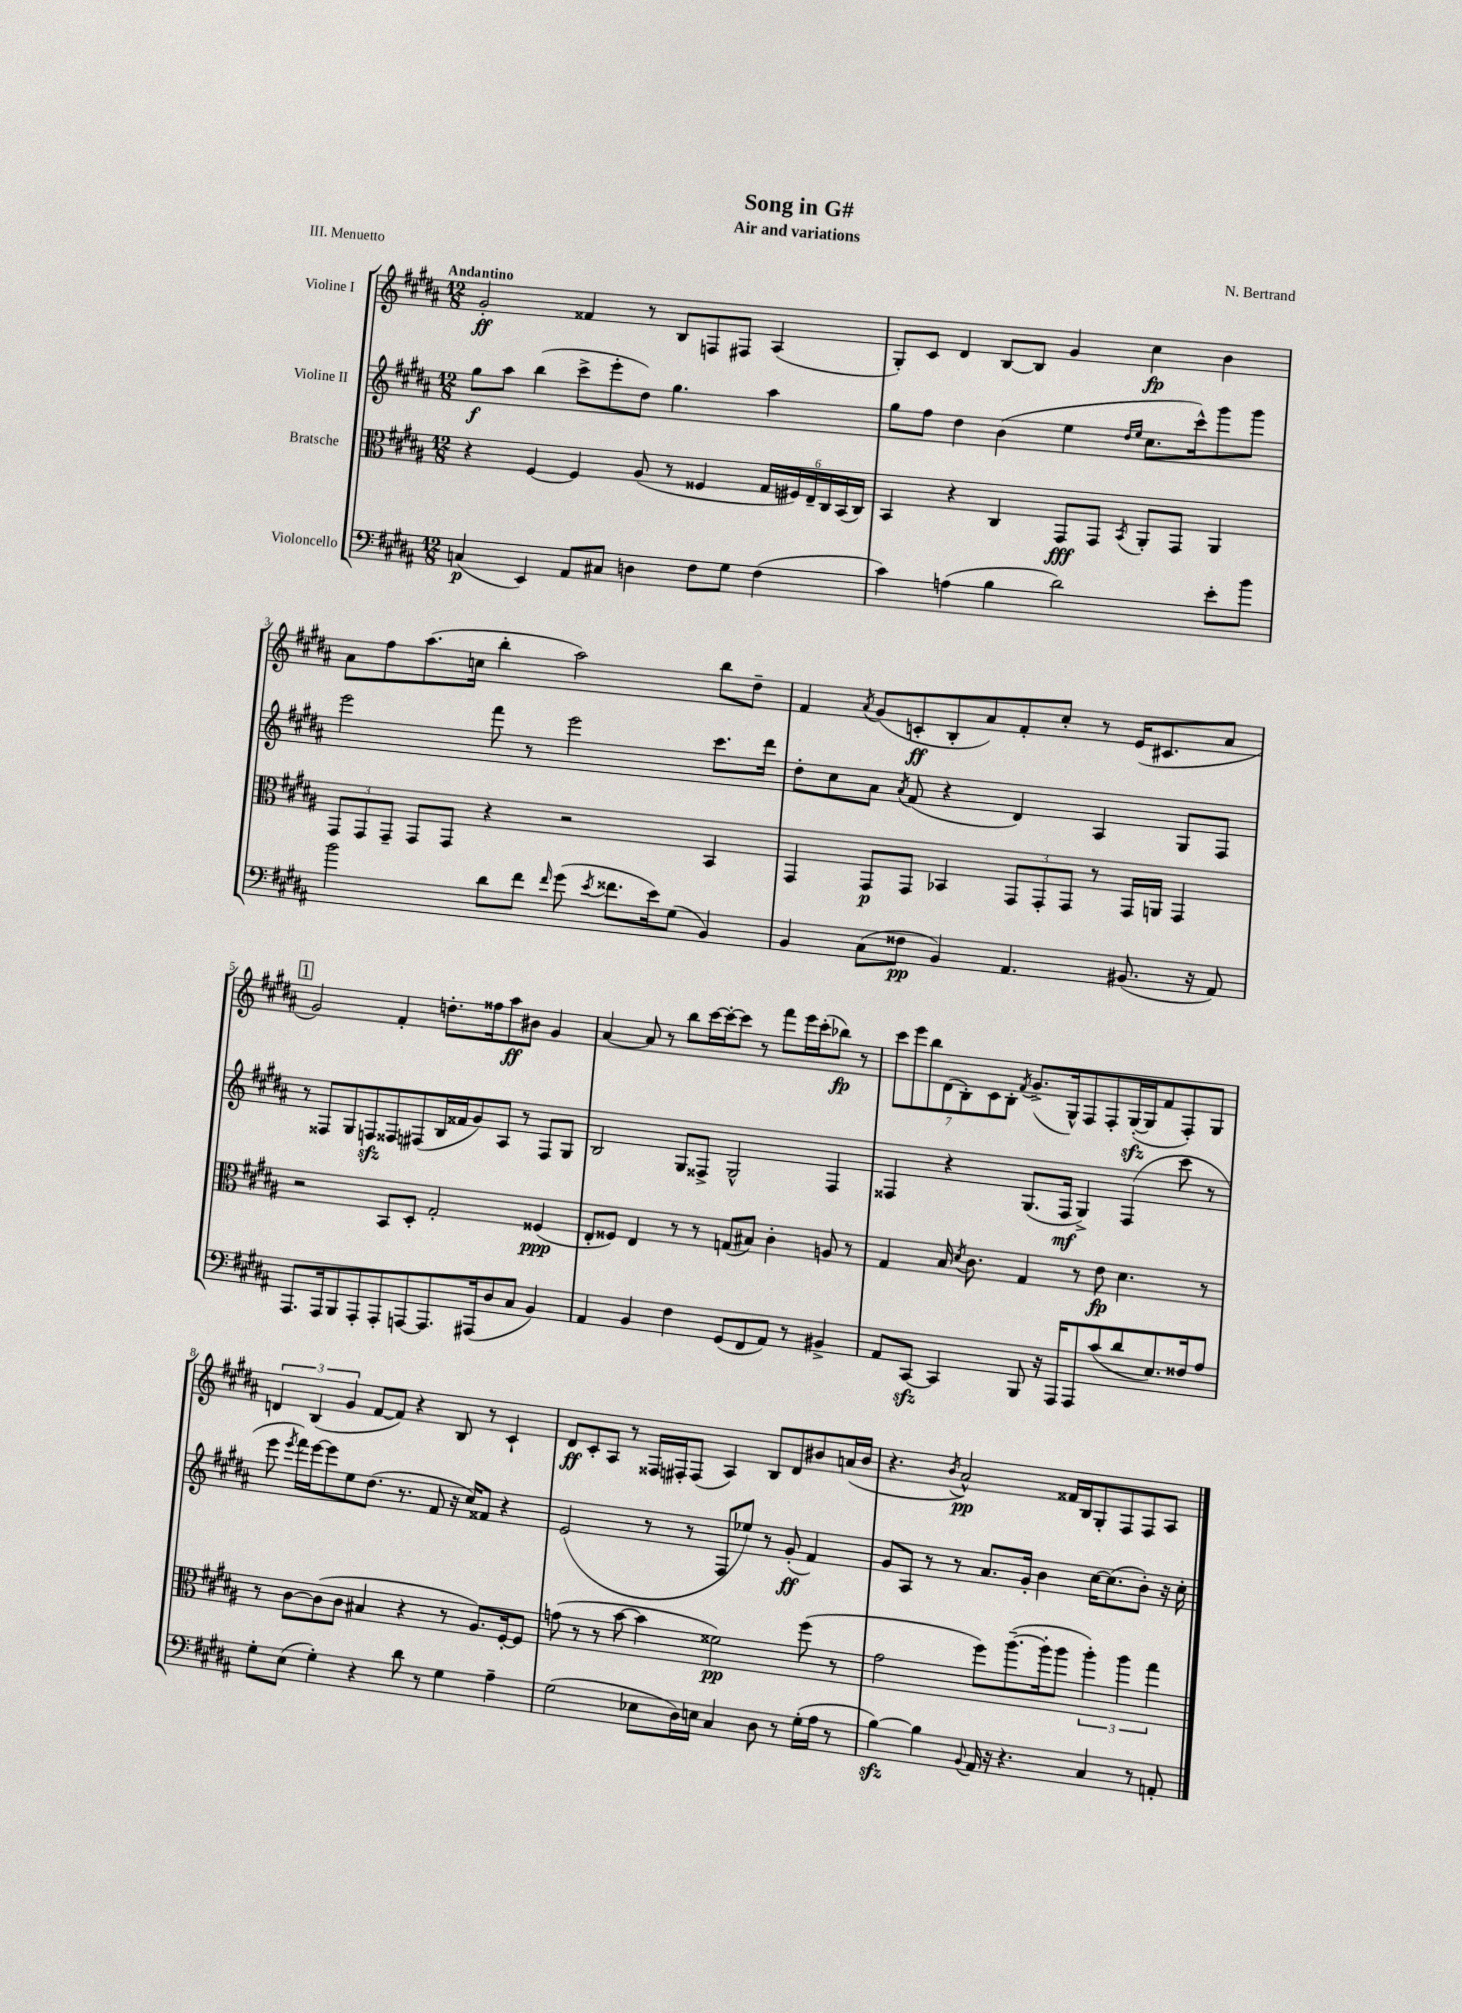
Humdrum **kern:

**kern	**kern	**kern	**kern
*staff4	*staff3	*staff2	*staff1
*clefF4	*clefC3	*clefG2	*clefG2
*k[f#c#g#d#a#]	*k[f#c#g#d#a#]	*k[f#c#g#d#a#]	*k[f#c#g#d#a#]
*M12/8	*M12/8	*M12/8	*M12/8
(4C	4r	8gg#	2g#'
.	.	8aa#	.
4EE)	[4F#	(4bb	.
8AA#	4F#]	8ccc#^	4f##
8C#	.	8eee'	.
4D	(8A#	8dd#)	8r
.	8r	4.gg#	8B
8F#	4F##	.	8F
8G#	.	.	8F#
(4F#	24G#	4aa#	(4A#
.	24F#)	.	.
.	24E~	.	.
.	24C#	.	.
.	(24BB	.	.
.	24C#)	.	.
=	=	=	=
4c#)	4BB	8gg#	8G#')
.	.	8ff#	8c#
(4A	4r	4dd#	4d#
4B	4C#	(4b	[8B
.	.	.	8B]
2d#)	8GG#	4ee	4g#
.	8GG#	.	.
.	.	16qqdd#	.
.	8qBB	16qqee	.
.	8AA#'	8.cc#	4cc#
.	8GG#	.	.
.	.	16ccc#^^)	.
8e'	4AA#	8ggg#	4b
8b	.	8ggg#	.
=	=	=	=
2b	12GG#	2eee	8a#
.	12GG#	.	.
.	.	.	8ff#
.	12GG#~	.	.
.	8GG#	.	(8.aa#
.	8GG#	.	.
.	.	.	16cc
8d#	4r	8fff#	4bb'
8f#	.	8r	.
16qqf#	.	.	.
(8g#	2r	2eee	2aa#)
8qe	.	.	.
8.f##	.	.	.
16e)	.	.	.
(8G#	.	.	.
4BB)	4BB	8.ccc#	8bb
.	.	.	8dd#~
.	.	16ddd#	.
=	=	=	=
4BB	4GG#	8dd#'	4f#
.	.	8cc#	.
.	.	.	8qa#
(8C#	8GG#	8a#	(8g#
.	.	8qa#	.
8F##	8GG#	(8f#	8c'
4BB)	4BB-	4r	8B'
.	.	.	8a#)
4.AA#	12GG#	4d#)	8f#'
.	12GG#'	.	.
.	.	.	8cc#'
.	12GG#	.	.
.	8r	4A#	8r
(8.BB#	16GG#	.	(16e
.	16AA	.	8.c#
.	4GG#	8G#	.
16r	.	.	.
8AA#)	.	8F#	8a#
=	=	=	=
8.AAA#	2r	8r	2g#)
.	.	8F##	.
16AAA#	.	.	.
8BBB	.	8G#	.
8AAA#'	.	8F	.
8AAA#'	8BB	8F##	4f#'
[8AAA	8D#'	(8F#	.
8.AAA]	2G#'	16B	8.dd'
.	.	16f##	.
.	.	8g#)	.
(16AAA#	.	.	16ff##
8D#	.	8A#	8aa#
8C#	.	8r	8b#
4BB)	(4F##	8F#	4g#
.	.	8G#	.
=	=	=	=
4AA#	8E'	2B	[4a#
.	8F##)	.	.
4BB	4E	.	8a#]
.	.	.	8r
4F#	8r	8G#	8bb
.	8r	8F##^	[16ccc#
.	.	.	16ccc#'_
(8GG#	(8G	2G#^^	8ccc#]
8FF#	8B#)	.	8r
8AA#)	4c#'	.	8fff#
8r	.	.	16eee
.	.	.	(16ccc#'
4BB#^	8A	4F##	8bb-)
.	8r	.	8r
=	=	=	=
8AA#	4G#	4F##	14ccc#
.	.	.	14eee
[8CC#	.	.	.
.	.	.	14bb
.	.	.	(14d#
4CC#]	16B	4r	.
.	.	.	14B')
.	8qd#	.	.
.	8.c#	.	.
.	.	.	14c#
.	.	.	14B'
.	.	.	8qf#
8BBB	4G#	(8.G#	(8.g#^
16r	.	.	.
16AAA#	.	16F##	16G#^^)
8AAA#	8r	4G#^)	8F#
(8c#	8e	.	8F#'
8d#	4.d#	(4F##	([16G#'
.	.	.	16G#]
8.E)	.	.	8f#
.	.	8ccc#	8F#')
16F##	.	.	.
8A#	8r	8r	8G#
=	=	=	=
8G#'	8r	8eee	6d
.	.	8qeee	.
(8E	[8c#	16fff#)	.
.	.	.	(6B
.	.	[16eee	.
4G#')	(8c#]	8eee]	.
.	.	.	6g#
.	8c#	8ee	.
4r	4B#	(8.dd#	[8f#
.	.	.	8f#])
.	.	8.r	.
8d#	4r	.	4r
8r	.	8f#	.
4G#	8r	16r	8B
.	.	16cc#)	.
.	8.A#)	8f##	8r
4A#~	.	4r	4c#`
.	[16F#'	.	.
.	8F#]	.	.
=	=	=	=
(2G#	(8g	(2e	8d#
.	8r	.	8c#'
.	8r	.	8A#
.	[8b	.	8r
8E-	4b]	8r	16F##
.	.	.	16F#'
16D#)	.	8r	(8F#
16E	.	.	.
4C#	2f##)	8F#	4A#)
.	.	8ee-)	.
8D#	.	8r	8B
8r	.	(8g#'	8d#
(16G#'	(8ff#	4f#)	8b#
16A#	.	.	.
8r	8r	.	(16a
.	.	.	16b#
=	=	=	=
[4B)	2g#	8g#	4.r
.	.	8A#	.
4B]	.	8r	.
.	.	.	8qb
.	.	8r	2a#^^)
8qqBB	.	.	.
16AA#	8ff#)	8.a#	.
16r	.	.	.
4.r	([8.aa#~	.	.
.	.	16g#'	.
.	.	4b	.
.	16aa#']	.	.
.	8aa#	.	16f##
.	.	.	16B
4C#	6aa#')	[16cc#	8G#'
.	.	(8.cc#]	.
.	.	.	8F#
.	6aa#	.	.
8r	.	8b')	8F#
.	6gg#	.	.
8AA'	.	16r	8A#
.	.	16cc#'	.
==	==	==	==
*-	*-	*-	*-
